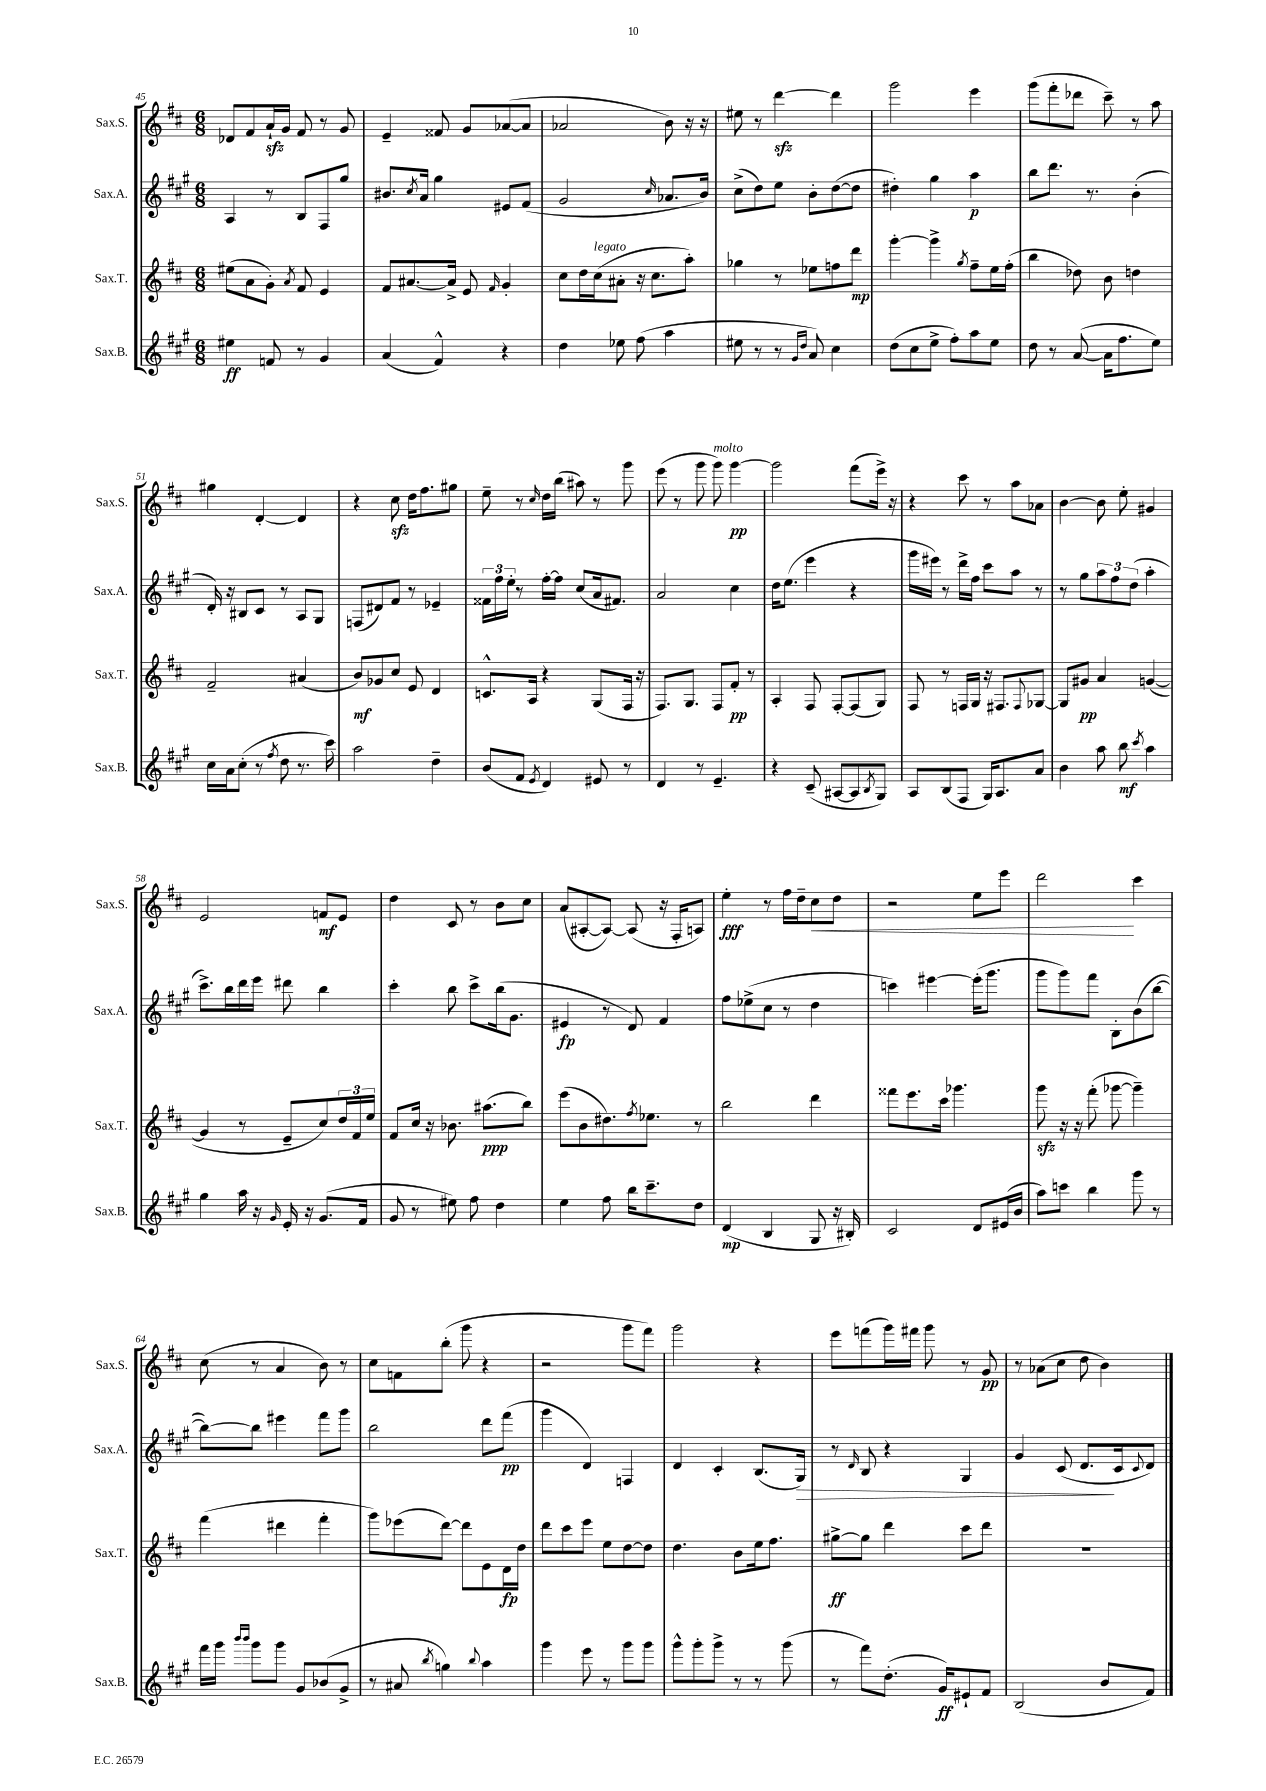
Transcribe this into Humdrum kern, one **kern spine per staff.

**kern	**dynam	**kern	**dynam	**kern	**dynam	**kern	**dynam
*part4	*part4	*part3	*part3	*part2	*part2	*part1	*part1
*staff4	*staff4	*staff3	*staff3	*staff2	*staff2	*staff1	*staff1
*I"Sax.B.	*	*I"Sax.T.	*	*I"Sax.A.	*	*I"Sax.S.	*
*I'Sax.B.	*	*I'Sax.T.	*	*I'Sax.A.	*	*I'Sax.S.	*
*clefG2	*	*clefG2	*	*clefG2	*	*clefG2	*
*k[f#c#g#]	*	*k[f#c#]	*	*k[f#c#g#]	*	*k[f#c#]	*
*M6/8	*	*M6/8	*	*M6/8	*	*M6/8	*
=45	=45	=45	=45	=45	=45	=45	=45
4ee#X\	ff	(8ee#X\L	.	4A/	.	8d-X/L	.
.	.	8a\	.	.	.	8f#/	.
8fn/	.	8g'\J)	.	8r	.	16azz`/L	.
.	.	.	.	.	.	16g/JJ	.
.	.	8qa/	.	.	.	.	.
8r	.	8f#/	.	8B/L	.	8f#/	.
4g#/	.	4e/	.	8F#/	.	8r	.
.	.	.	.	8gg#/J	.	8g/	.
=46	=46	=46	=46	=46	=46	=46	=46
(4a/	.	8f#/L	.	8.b#X/L	.	4e~/	.
.	.	[8.a#X/	.	.	.	.	.
.	.	.	.	8qcc#/	.	.	.
.	.	.	.	16a/Jk	.	.	.
4f#^^/)	.	.	.	4gg#\	.	8f##X/	.
.	.	16a#^/Jk]	.	.	.	.	.
.	.	8e/	.	.	.	8g/L	.
.	.	16qqf#/	.	.	.	.	.
4r	.	4g'/	.	8e#X/L	.	([8a-X/	.
.	.	.	.	(8f#/J	.	8a-/J]	.
=47	=47	=47	=47	=47	=47	=47	=47
4dd\	.	8cc#\L	.	2g#/	.	2a-X/	.
.	.	16dd\L	.	.	.	.	.
!	!	!LO:TX:a:i:t=legato	!	!	!	!	!
.	.	(16cc#\J	.	.	.	.	.
8ee-X\	.	8a#X'\J	.	.	.	.	.
(8ff#\	.	16r	.	.	.	.	.
.	.	8.cc#\L	.	.	.	.	.
.	.	.	.	16qqcc#/	.	.	.
4aa\	.	.	.	8.a-X/L	.	8b\)	.
.	.	8aa'\J)	.	.	.	16r	.
.	.	.	.	16b/Jk)	.	16r	.
=48	=48	=48	=48	=48	=48	=48	=48
8ee#X\	.	4gg-X\	.	(8cc#^\L	.	8ee#X\	.
8r	.	.	.	8dd\)	.	8r	.
8r	.	8r	.	8ee\J	.	[4dddzz\	.
16qqg#/LL	.	.	.	.	.	.	.
16qqdd/JJ	.	.	.	.	.	.	.
8a/)	.	8ee-X\L	.	8b'\L	.	.	.
4cc#\	.	8ffn\	.	([8dd\	.	4ddd\]	.
.	.	8ddd\J	mp	8dd\J]	.	.	.
=49	=49	=49	=49	=49	=49	=49	=49
(8dd\L	.	[4ggg'\	.	4dd#X'\)	.	2ggg\	.
8cc#\	.	.	.	.	.	.	.
8ee^\J	.	4ggg^\]	.	4gg#\	.	.	.
8ff#'\L)	.	.	.	.	.	.	.
.	.	8qgg/	.	.	.	.	.
8aa\	.	8ff#~\L	.	4aa\	p	4eee\	.
8ee\J	.	16ee\L	.	.	.	.	.
.	.	(16ff#'\JJ	.	.	.	.	.
=50	=50	=50	=50	=50	=50	=50	=50
8dd\	.	4bb\	.	8bb\L	.	(8ggg\L	.
8r	.	.	.	8.ddd\J	.	8fff#'\	.
([8a/	.	8dd-X\)	.	.	.	8ddd-X\J	.
.	.	.	.	8.r	.	.	.
16a\KL]	.	8b\	.	.	.	8ccc#~\)	.
8.ff#\	.	.	.	.	.	.	.
.	.	4ddn\	.	(4b'\	.	8r	.
8ee\J)	.	.	.	.	.	8aa\	.
!!LO:LB:g=z
=51	=51	=51	=51	=51	=51	=51	=51
16cc#\LL	.	2f#~/	.	16d'/)	.	4gg#X\	.
16a\J	.	.	.	16r	.	.	.
(8cc#'\J	.	.	.	8B#X/L	.	.	.
8r	.	.	.	8c#/J	.	[4d'/	.
8qff#/	.	.	.	.	.	.	.
8dd\	.	.	.	8r	.	.	.
8.r	.	(4a#X/	.	8A/L	.	4d/]	.
.	.	.	.	8G#/J	.	.	.
16ccc#\)	.	.	.	.	.	.	.
=52	=52	=52	=52	=52	=52	=52	=52
2aa\	.	8b/L)	mf	(8Fn/L	.	4r	.
.	.	8g-X/	.	8d#X/)	.	.	.
.	.	8cc#/J	.	8f#/J	.	8cc#zz\	.
.	.	8e/	.	8r	.	16dd\KL	.
.	.	.	.	.	.	8.ff#\	.
4dd~\	.	4d/	.	4e-X~/	.	.	.
.	.	.	.	.	.	8gg#X\J	.
=53	=53	=53	=53	=53	=53	=53	=53
(8b/L	.	8.cn^^/L	.	24f##X\LL	.	8ee~\	.
.	.	.	.	24ff#\	.	.	.
.	.	.	.	24ee'\JJ	.	.	.
8f#/J	.	.	.	8r	.	8r	.
.	.	16A/Jk	.	.	.	.	.
8qe/	.	.	.	.	.	16qqcc#/	.
4d/)	.	4r	.	[16ff#'\LL	.	16dd\LL	.
.	.	.	.	16ff#\JJ]	.	(16bb\JJ	.
.	.	.	.	(8cc#/L	.	8aa#X\)	.
8e#X/	.	(8G/L	.	16a/k	.	8r	.
.	.	.	.	8.f#X/J)	.	.	.
8r	.	16F#/Jk	.	.	.	8ggg\	.
.	.	16r	.	.	.	.	.
=54	=54	=54	=54	=54	=54	=54	=54
4d/	.	8.F#/L)	.	2a/	.	(8eee\	.
.	.	.	.	.	.	8r	.
.	.	8.G/J	.	.	.	.	.
8r	.	.	.	.	.	8ggg\	.
!	!	!	!	!	!	!LO:TX:a:i:t=molto	!
4.e~/	.	8F#/L	.	.	.	8ggg\)	.
.	.	8f#'/J	pp	4cc#\	.	[4ggg\	pp
.	.	8r	.	.	.	.	.
=55	=55	=55	=55	=55	=55	=55	=55
4r	.	4A'/	.	16dd\KL	.	2ggg\]	.
.	.	.	.	(8.ee\J	.	.	.
(8c#~/	.	8F#/	.	4eee\	.	.	.
[8A#X/L	.	[8F#'/L	.	.	.	.	.
8A#/]	.	(8F#/]	.	4r	.	(8fff#\L	.
8qB/	.	.	.	.	.	.	.
8G#/J)	.	8G/J)	.	.	.	16eee^\Jk)	.
.	.	.	.	.	.	16r	.
=56	=56	=56	=56	=56	=56	=56	=56
8A/L	.	8F#/	.	16ggg#\LL	.	4r	.
.	.	.	.	16eee#X\JJ)	.	.	.
(8B/	.	8r	.	8r	.	.	.
8F#/J	.	16Fn/LL	.	16ddd^\LL	.	8ccc#\	.
.	.	16G/JJ	.	16ff#\JJ	.	.	.
16G#/KL)	.	16r	.	8ccc#\L	.	8r	.
8.A/	.	8.F#X/L	.	.	.	.	.
.	.	.	.	8aa\J	.	8aa\L	.
.	.	8qqF#/	.	.	.	.	.
8a/J	.	[8G-X/J	.	8r	.	8a-X\J	.
=57	=57	=57	=57	=57	=57	=57	=57
4b\	.	8G-/L]	.	8r	.	[4b\	.
.	.	8g#X/J	pp	8gg#\L	.	.	.
8aa\	.	4a/	.	12aa\	.	8b\]	.
.	.	.	.	12ff#\	.	.	.
8bb\	mf	.	.	.	.	8ee'\	.
.	.	.	.	(12dd\J	.	.	.
8qccc#/	.	.	.	.	.	.	.
4aa\	.	([4gn/	.	4aa'\	.	4g#X/	.
!!LO:LB:g=z
=58	=58	=58	=58	=58	=58	=58	=58
4gg#\	.	4g/]	.	8.ccc#^\L)	.	2e/	.
.	.	.	.	16bb\L	.	.	.
16aa\	.	8r	.	16ddd\	.	.	.
16r	.	.	.	16eee\JJ	.	.	.
16qqg#/	.	.	.	.	.	.	.
16e'/	.	8e~/L	.	8ddd#X\	.	.	.
16r	.	.	.	.	.	.	.
(8.g#/L	.	8cc#/)	.	4bb\	.	8fn/L	mf
.	.	24dd/L	.	.	.	8e/J	.
.	.	24f#/	.	.	.	.	.
16f#/Jk	.	.	.	.	.	.	.
.	.	24ee/JJ	.	.	.	.	.
=59	=59	=59	=59	=59	=59	=59	=59
8g#/	.	8f#/L	.	4ccc#'\	.	4dd\	.
8r	.	16cc#/Jk	.	.	.	.	.
.	.	16r	.	.	.	.	.
8ee#X\)	.	8.b-X\	.	8bb\	.	8c#/	.
8ff#\	.	.	.	8ccc#^\L	.	8r	.
.	.	(8.aa#X\L	ppp	.	.	.	.
4dd\	.	.	.	(16bb\k	.	8b\L	.
.	.	.	.	8.g#\J	.	.	.
.	.	8bb\J)	.	.	.	8cc#\J	.
=60	=60	=60	=60	=60	=60	=60	=60
4ee\	.	(8eee\L	.	4e#X/	fp	(8a/L	.
.	.	8b\	.	.	.	[8A#X'/	.
8ff#\	.	8.dd#X\)	.	8r	.	8A#/J_)	.
16bb\KL	.	.	.	8d/)	.	(8A#/]	.
.	.	8qff#/	.	.	.	.	.
8.ccc#~\	.	8.ee-X\J	.	.	.	.	.
.	.	.	.	4f#/	.	16r	.
.	.	.	.	.	.	16F#'/KL	.
8dd\J	.	8r	.	.	.	8An/J)	.
=61	=61	=61	=61	=61	=61	=61	=61
(4d/	mp	2bb\	.	8ff#\L	.	4ee'\	fff
.	.	.	.	(8ee-X^\	.	.	.
4B/	.	.	.	8cc#\J	.	8r	.
.	.	.	.	8r	.	16ff#\LL	.
.	.	.	.	.	.	16dd~\J	.
!	!	!	!	!	!	!	!LO:HP:b
8G#/	.	4ddd\	.	4dd\	.	8cc#\	<
16r	.	.	.	.	.	8dd\J	.
16B#X'/)	.	.	.	.	.	.	.
=62	=62	=62	=62	=62	=62	=62	=62
2c#/	.	8fff##X\L	.	4cccn\)	.	2r	.
.	.	8.eee\	.	.	.	.	.
.	.	.	.	[4eee#X\	.	.	.
.	.	16ccc#\Jk	.	.	.	.	.
.	.	4.ggg-X\	.	.	.	.	.
8d/L	.	.	.	(16eee#'\KL]	.	8ee\L	.
.	.	.	.	8.ggg#\J	.	.	.
(16e#X/L	.	.	.	.	.	8eee\J	.
16b/JJ	.	.	.	.	.	.	.
=63	=63	=63	=63	=63	=63	=63	=63
8aa\L)	.	8gggzz\	.	8ggg#\L	.	2ddd\	.
8cccn\J	.	16r	.	8ggg#\)	.	.	.
.	.	16r	.	.	.	.	.
4bb\	.	(8fff#'\	.	8fff#\J	.	.	.
.	.	[8ggg-X\	.	8B'\L	.	.	.
8ggg#\	.	4ggg-~\])	.	(8b\	.	4ccc#\	[
8r	.	.	.	[8bb\J	.	.	.
!!LO:LB:g=z
=64	=64	=64	=64	=64	=64	=64	=64
16fff#\LL	.	(4fff#\	.	8bb\L_)	.	(8cc#\	.
16ggg#\JJ	.	.	.	.	.	.	.
16qqbbb/LL	.	.	.	.	.	.	.
16qqbbb/JJ	.	.	.	.	.	.	.
8ggg#\L	.	.	.	8bb\J]	.	8r	.
8ggg#\J	.	4ddd#X\	.	4eee#X\	.	4a/	.
8g#/L	.	.	.	.	.	.	.
(8b-X/	.	4fff#'\	.	8fff#\L	.	8b\)	.
8g#^/J	.	.	.	8ggg#\J	.	8r	.
=65	=65	=65	=65	=65	=65	=65	=65
8r	.	8ggg\L)	.	2bb\	.	8cc#\L	.
8a#X/	.	(8eee-X\	.	.	.	8fn\	.
8qbb/	.	.	.	.	.	.	.
4ggn\)	.	[8ddd\J)	.	.	.	(8bb'\J	.
.	.	8ddd\L]	.	.	.	8ggg\	.
8qqbb/	.	.	.	.	.	.	.
4aa\	.	8e\	.	8ddd\L	.	4r	.
.	.	16d\L	fp	(8fff#\J	pp	.	.
.	.	16dd\JJ	.	.	.	.	.
=66	=66	=66	=66	=66	=66	=66	=66
4ggg#\	.	8ddd\L	.	4ggg#\	.	2r	.
.	.	8ccc#\	.	.	.	.	.
8eee\	.	8eee\J	.	4d/)	.	.	.
8r	.	8ee\L	.	.	.	.	.
8ggg#\L	.	[8dd\	.	4Fn/	.	8ggg\L	.
8ggg#\J	.	8dd\J]	.	.	.	8fff#\J)	.
=67	=67	=67	=67	=67	=67	=67	=67
8ggg#^^\L	.	4.dd\	.	4d/	.	2ggg\	.
8ggg#'\	.	.	.	.	.	.	.
8ggg#^\J	.	.	.	4c#'/	.	.	.
8r	.	8b\L	.	.	.	.	.
8r	.	16ee\k	.	(8.B/L	.	4r	.
.	.	8.ff#\J	.	.	.	.	.
(8ggg#\	.	.	.	.	.	.	.
!	!	!	!	!	!LO:HP:b	!	!
.	.	.	.	16G#/Jk)	>	.	.
=68	=68	=68	=68	=68	=68	=68	=68
8r	.	[8gg#X^\L	ff	8r	.	8eee\L	.
.	.	.	.	16qqd/	.	.	.
8fff#\L)	.	8gg#\J]	.	8B/	.	(8fffn\	.
(8.dd'\J	.	4ddd\	.	4r	.	16ggg\L)	.
.	.	.	.	.	.	16fff#X\JJ	.
.	.	.	.	.	.	8ggg\	.
16g#/KL)	ff	.	.	.	.	.	.
8e#X`/	.	8ccc#\L	.	4G#/	.	8r	.
8f#/J	.	8ddd\J	.	.	.	8g/	pp
=69	=69	=69	=69	=69	=69	=69	=69
(2B/	.	2.r	.	4g#/	.	8r	.
.	.	.	.	.	.	(8a-X\L	.
.	.	.	.	(8c#/	.	8cc#\J	.
.	.	.	.	8.d/L	.	8dd\	.
8b/L	.	.	.	.	.	4b\)	.
.	.	.	.	16c#/k	]	.	.
.	.	.	.	8qqc#/	.	.	.
8f#/J)	.	.	.	8d/J)	.	.	.
==	==	==	==	==	==	==	==
*-	*-	*-	*-	*-	*-	*-	*-
